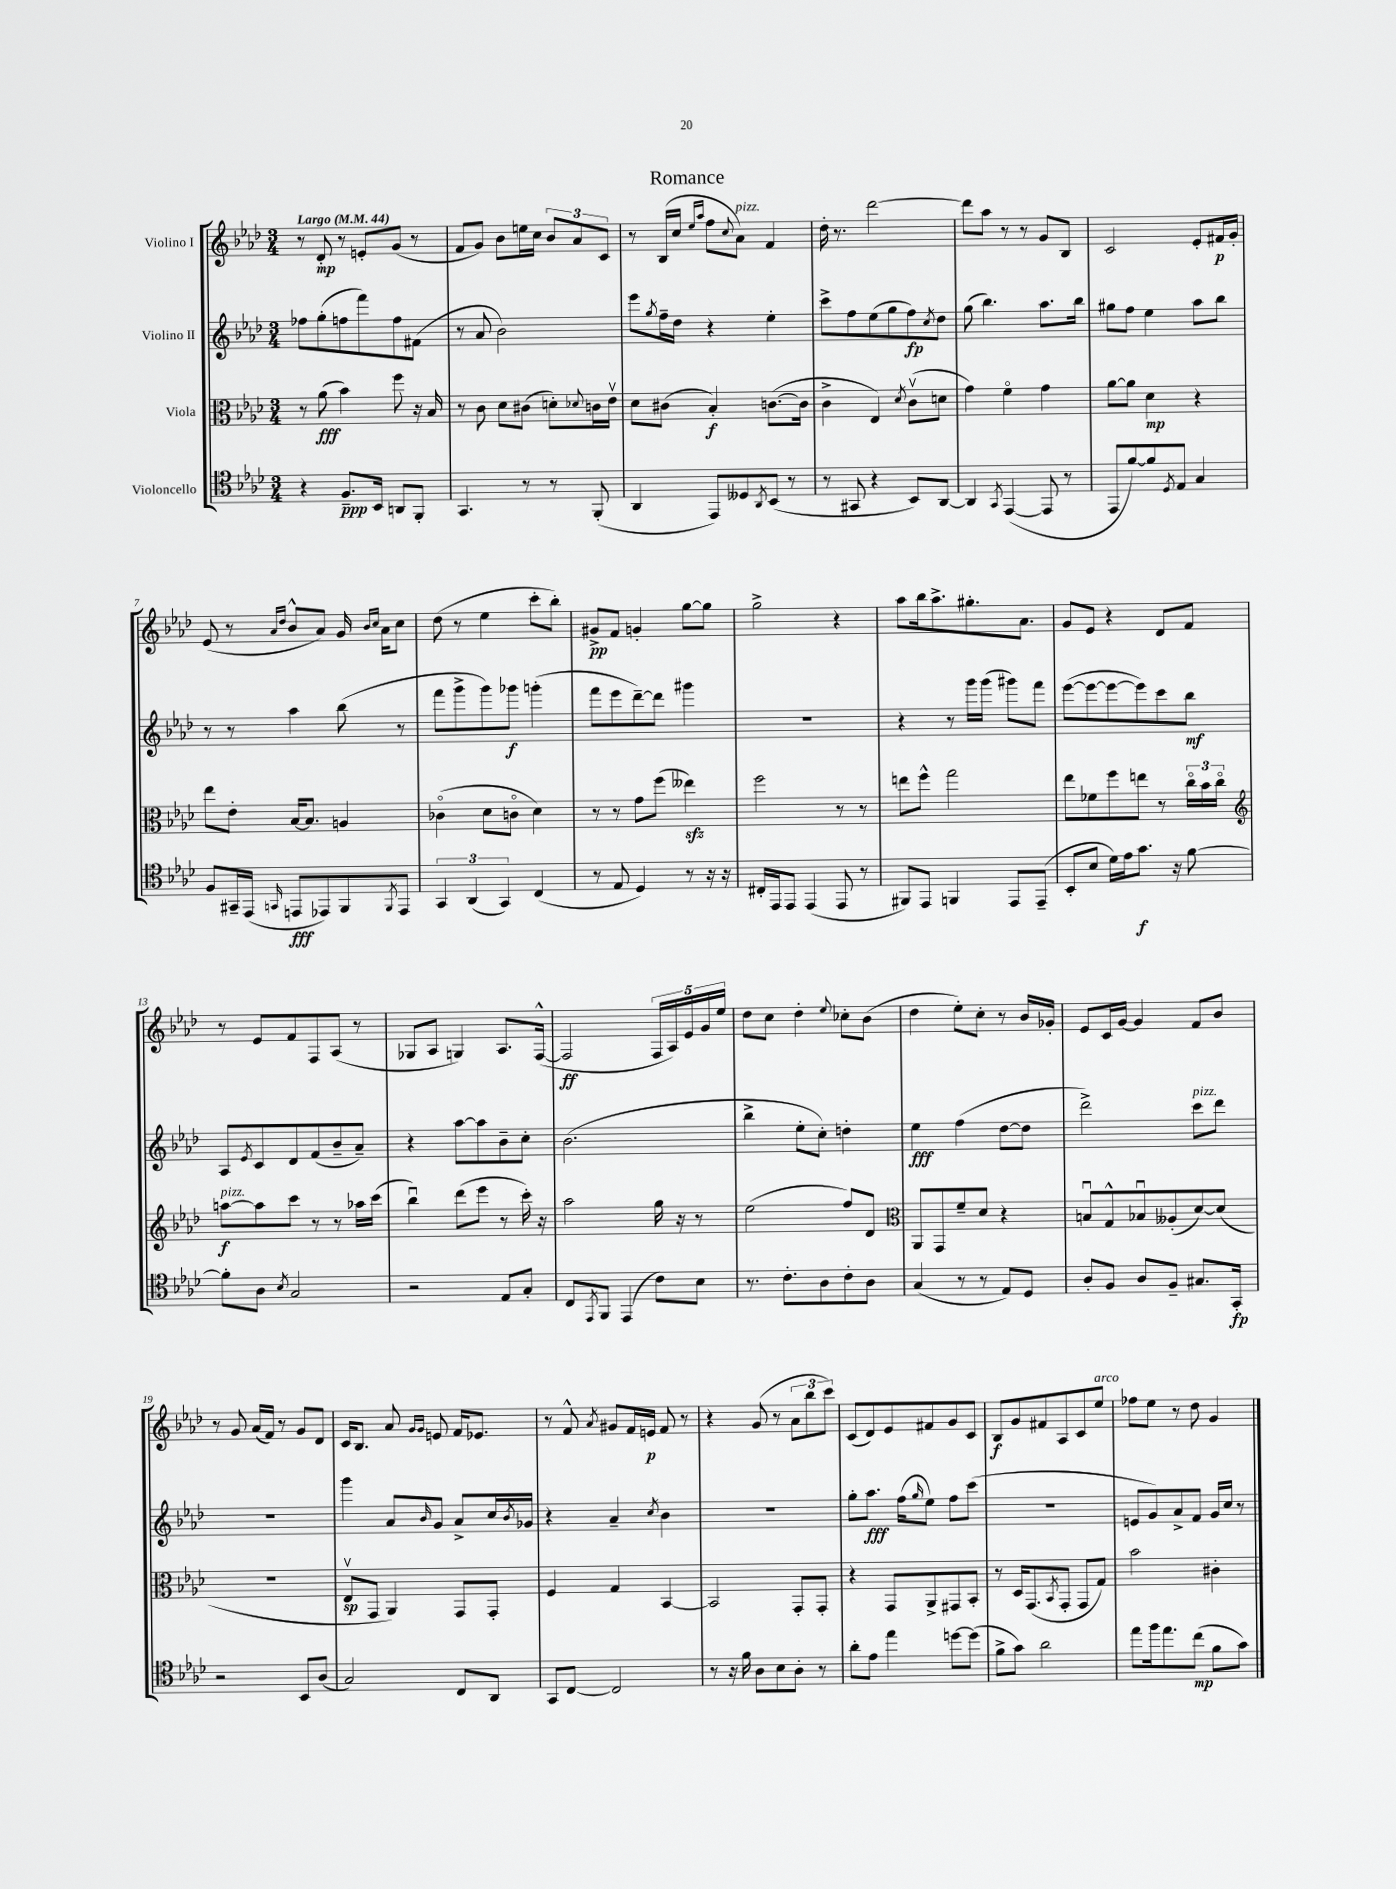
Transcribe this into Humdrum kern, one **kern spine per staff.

**kern	**dynam	**kern	**dynam	**kern	**dynam	**kern	**dynam
*part4	*part4	*part3	*part3	*part2	*part2	*part1	*part1
*staff4	*staff4	*staff3	*staff3	*staff2	*staff2	*staff1	*staff1
*I"Violoncello	*	*I"Viola	*	*I"Violino II	*	*I"Violino I	*
*clefC4	*	*clefC3	*	*clefG2	*	*clefG2	*
*k[b-e-a-d-]	*	*k[b-e-a-d-]	*	*k[b-e-a-d-]	*	*k[b-e-a-d-]	*
*M3/4	*	*M3/4	*	*M3/4	*	*M3/4	*
*MM44	*	*MM44	*	*MM44	*	*MM44	*
=1	=1	=1	=1	=1	=1	=1	=1
!	!	!	!	!	!	!LO:TX:a:B:t=Largo	!
4r	.	8r	.	8ff-X\L	.	8r	.
.	.	(8a-\	fff	(8gg'\	.	8d-'/	mp
8.F~/L	ppp	4b-\)	.	8ffn\	.	8r	.
.	.	.	.	8fff\)	.	8en'/L	.
16BB-/Jk	.	.	.	.	.	.	.
8AAn/L	.	8ff\	.	8ff\	.	(8g/J	.
8FF'/J	.	16r	.	(8f#X\J	.	8r	.
.	.	16B-/	.	.	.	.	.
=2	=2	=2	=2	=2	=2	=2	=2
4.GG/	.	8r	.	8r	.	8f/L	.
.	.	8c\	.	8a-/	.	8g/J)	.
.	.	8d-\L	.	2b-\)	.	8b-\L	.
8r	.	(8c#X\J	.	.	.	16een\L	.
.	.	.	.	.	.	16cc\JJ	.
8r	.	8dn'\L)	.	.	.	12b-/L	.
.	.	.	.	.	.	12a-/	.
.	.	8qqd-X/	.	.	.	.	.
(8FF'/	.	16cn\L	.	.	.	.	.
.	.	.	.	.	.	12c/J	.
.	.	16e-v\JJ	.	.	.	.	.
=3	=3	=3	=3	=3	=3	=3	=3
4AA-/	.	8d-\L	.	8eee-\L	.	8r	.
.	.	.	.	8qgg/	.	.	.
.	.	(8c#X\J	.	16ff~\L	.	(16B-/LL	.
.	.	.	.	16dd-\JJ	.	16cc/JJ	.
.	.	.	.	.	.	16qqee-/LL	.
.	.	.	.	.	.	16qqaa-/JJ	.
8EE-/L)	.	4B-'/)	f	4r	.	8ff\L	.
.	.	.	.	.	.	8qqcc/	.
!	!	!	!	!	!	!LO:TX:a:i:t=pizz.	!
8D--X/	.	.	.	.	.	8a-\J)	.
8qAA-/	.	.	.	.	.	.	.
(8BB-/J	.	([8.cn\L	.	4ee-'\	.	4f/	.
8r	.	.	.	.	.	.	.
.	.	16c\Jk]	.	.	.	.	.
=4	=4	=4	=4	=4	=4	=4	=4
8r	.	4c^\	.	8ccc^\L	.	16dd-'\	.
.	.	.	.	.	.	8.r	.
8GG#X/	.	.	.	8ff\	.	.	.
4r	.	4E-/)	.	(8ee-\	.	[2ddd-\	.
.	.	.	.	8gg\	.	.	.
.	.	8qd-/	.	.	.	.	.
8BB-/L)	.	(8cv\L	.	8ff\)	fp	.	.
.	.	.	.	8qcc/	.	.	.
[8AA-/J	.	8dn\J	.	8dd-\J	.	.	.
=5	=5	=5	=5	=5	=5	=5	=5
4AA-/]	.	4g\)	.	(8gg\	.	8ddd-\L]	.
.	.	.	.	4.bb-\)	.	8aa-\J	.
8qGG/	.	.	.	.	.	.	.
([4EE-/	.	4f\	.	.	.	8r	.
.	.	.	.	.	.	8r	.
8EE-/]	.	4g\	.	8.aa-\L	.	8g/L	.
8r	.	.	.	.	.	8B-/J	.
.	.	.	.	16bb-\Jk	.	.	.
=6	=6	=6	=6	=6	=6	=6	=6
8EE-/L	.	[8a-\L	.	8gg#X\L	.	2c/	.
[8f/)	.	8a-\J]	.	8ff\J	.	.	.
8f/]	.	4d-\	mp	4ee-\	.	.	.
8qD-/	.	.	.	.	.	.	.
8E-/J	.	.	.	.	.	.	.
4G/	.	4r	.	8aa-\L	.	8e-'/L	.
.	.	.	.	8bb-\J	.	16f#X/L	p
.	.	.	.	.	.	16g'/JJ	.
!!LO:LB:g=z
=7	=7	=7	=7	=7	=7	=7	=7
8F/L	.	8ee-\L	.	8r	.	(8e-/	.
16GG#X~/L	.	8e-'\J	.	8r	.	8r	.
(16EE-/JJ	.	.	.	.	.	.	.
.	.	.	.	.	.	16qqa-/LL	.
16qqGGn/	.	.	.	.	.	16qqdd-/JJ	.
8EEn/L	fff	[16B-/KL	.	4aa-\	.	8b-^^/L	.
.	.	8.B-/J]	.	.	.	.	.
8EE-X/)	.	.	.	.	.	8a-/J)	.
8FF/	.	4An/	.	(8bb-\	.	16g/	.
.	.	.	.	.	.	16qqb-/LL	.
.	.	.	.	.	.	16qqcc/JJ	.
.	.	.	.	.	.	16a-\KL	.
8qFF/	.	.	.	.	.	.	.
8EE-/J	.	.	.	8r	.	8cc\J	.
=8	=8	=8	=8	=8	=8	=8	=8
6GG/	.	(4c-X\	.	8fff\L	.	(8dd-\	.
.	.	.	.	8ggg^\	.	8r	.
(6AA-/	.	.	.	.	.	.	.
.	.	8d-\L	.	8ggg\)	.	4ee-\	.
6GG/)	.	.	.	.	.	.	.
.	.	8cn\J	.	8ggg-X\J	f	.	.
(4C/	.	4d-\)	.	(4gggn'\	.	8ccc'\L	.
.	.	.	.	.	.	8bb-'\J)	.
=9	=9	=9	=9	=9	=9	=9	=9
8r	.	8r	.	8fff\L	.	8g#X^/L	pp
8E-/	.	8r	.	8eee-\	.	8f/J	.
4D-/)	.	8g\L	.	[8ddd-~\)	.	4gn'/	.
.	.	(8ff\J	.	8ddd-\J]	.	.	.
8r	.	4ee--Xzz\)	.	4ggg#X\	.	[8gg\L	.
16r	.	.	.	.	.	8gg\J]	.
16r	.	.	.	.	.	.	.
=10	=10	=10	=10	=10	=10	=10	=10
16C#X'/LL	.	2ff\	.	2.r	.	2gg^\	.
16EE-/J	.	.	.	.	.	.	.
8EE-/J	.	.	.	.	.	.	.
(4EE-/	.	.	.	.	.	.	.
8EE-/	.	8r	.	.	.	4r	.
8r	.	8r	.	.	.	.	.
=11	=11	=11	=11	=11	=11	=11	=11
8FF#X/L)	.	8een\L	.	4r	.	8aa-\L	.
8EE-/J	.	8ff^^\J	.	.	.	16bb-\k	.
.	.	.	.	.	.	8.aa-^\	.
4FFn/	.	2gg\	.	8r	.	.	.
.	.	.	.	16ggg\LL	.	8.gg#X'\	.
.	.	.	.	(16ggg\JJ	.	.	.
8EE-/L	.	.	.	8ggg#X\L)	.	.	.
.	.	.	.	.	.	8.a-\J	.
(8EE-~/J	.	.	.	8fff\J	.	.	.
=12	=12	=12	=12	=12	=12	=12	=12
8BB-'/L	.	8ee-\L	.	([8eee-\L	.	8g/L	.
8B-/J	.	8f-X\	.	8eee-\_	.	8e-/J	.
16d-\LL)	.	8ff\	.	8eee-\_	.	4r	.
16e-\J	.	.	.	.	.	.	.
8.g\J	f	8een\J	.	8eee-\])	.	.	.
.	.	8r	.	8ccc\	.	8d-/L	.
16r	.	.	.	.	.	.	.
[8f\	.	24cc\LL	.	8bb-\J	mf	8f/J	.
.	.	24b-\	.	.	.	.	.
.	.	24cc\JJ	.	.	.	.	.
!!LO:LB:g=z
=13	=13	=13	=13	=13	=13	=13	=13
*	*	*clefG2	*	*	*	*	*
!	!	!LO:TX:a:i:t=pizz.	!	!	!	!	!
8f'\L]	.	[8aan\L	f	8A-/L	.	8r	.
.	.	.	.	8qe-/	.	.	.
8A-\J	.	8aa\]	.	8c/	.	8e-/L	.
8qB-/	.	.	.	.	.	.	.
2G/	.	8ccc\J	.	8d-/	.	8f/	.
.	.	8r	.	(8f/	.	8F/	.
.	.	8r	.	8b-~/	.	(8A-/J	.
.	.	16aa-X\LL	.	8a-~/J)	.	8r	.
.	.	(16ccc\JJ	.	.	.	.	.
=14	=14	=14	=14	=14	=14	=14	=14
2r	.	4bb-u\)	.	4r	.	8G-X/L	.
.	.	.	.	.	.	8A-/J	.
.	.	(8ddd-\L	.	[8aa-\L	.	4Gn/)	.
.	.	8eee-\J	.	8aa-\]	.	.	.
8E-/L	.	8r	.	8b-~\	.	8.A-/L	.
8G'/J	.	16ccc'\)	.	8cc'\J	.	.	.
.	.	16r	.	.	.	([16F^^/Jk	.
=15	=15	=15	=15	=15	=15	=15	=15
8C/L	.	2aa-\	.	(2.b-\	.	2F/]	ff
8qEE-/	.	.	.	.	.	.	.
8FF/J	.	.	.	.	.	.	.
(4EE-/	.	.	.	.	.	.	.
8c\L)	.	16gg\	.	.	.	20F/LL	.
.	.	.	.	.	.	20A-/)	.
.	.	16r	.	.	.	.	.
.	.	.	.	.	.	20e-/	.
8B-\J	.	8r	.	.	.	.	.
.	.	.	.	.	.	20g/	.
.	.	.	.	.	.	20ee-/JJ	.
=16	=16	=16	=16	=16	=16	=16	=16
8.r	.	(2ee-\	.	4bb-^\	.	8dd-\L	.
.	.	.	.	.	.	8cc\J	.
8.c'\L	.	.	.	.	.	.	.
.	.	.	.	8ee-'\L	.	4dd-'\	.
8A-\	.	.	.	8cc'\J)	.	.	.
.	.	.	.	.	.	8qqee-/	.
8c'\	.	8ff/L)	.	4ddn'\	.	8cc-X'\L	.
8A-\J	.	8d-/J	.	.	.	(8b-\J	.
=17	=17	=17	=17	=17	=17	=17	=17
*	*	*clefC3	*	*	*	*	*
(4G/	.	8AA-/L	.	4ee-\	fff	4dd-\	.
.	.	8GG/	.	.	.	.	.
8r	.	8f~/	.	(4ff\	.	8ee-'\L)	.
8r	.	8d-/J	.	.	.	8cc'\J	.
8E-/L)	.	4r	.	[8dd-\L	.	8r	.
8D-/J	.	.	.	8dd-\J]	.	16b-/LL	.
.	.	.	.	.	.	16g-X'/JJ	.
=18	=18	=18	=18	=18	=18	=18	=18
8A-'/L	.	8Bnu/L	.	2ddd-^\)	.	8e-/L	.
8F/J	.	8G^^/	.	.	.	16c/L	.
.	.	.	.	.	.	[16g/JJ	.
8A-/L	.	8B-Xu/	.	.	.	4g/]	.
8F~/J	.	(8A--X'/	.	.	.	.	.
!	!	!	!	!LO:TX:a:i:t=pizz.	!	!	!
8.G#X/L	.	[8d-/)	.	8ccc\L	.	8f/L	.
.	.	(8d-/J]	.	8ddd-\J	.	8b-/J	.
16GG'/Jk	fp	.	.	.	.	.	.
!!LO:LB:g=z
=19	=19	=19	=19	=19	=19	=19	=19
2r	.	2.r	.	2.r	.	8r	.
.	.	.	.	.	.	8g/	.
.	.	.	.	.	.	(16a-/LL	.
.	.	.	.	.	.	16f/JJ)	.
.	.	.	.	.	.	8r	.
8BB-/L	.	.	.	.	.	8g/L	.
(8A-/J	.	.	.	.	.	8d-/J	.
=20	=20	=20	=20	=20	=20	=20	=20
2G/)	.	8E-v/L	sp	4ggg\	.	16c/KL	.
.	.	.	.	.	.	8.B-/J	.
.	.	8GG/J	.	.	.	.	.
.	.	4AA-/)	.	8a-/L	.	8a-/	.
.	.	.	.	.	.	16qqg/LL	.
.	.	.	.	16qqb-/	.	16qqg/JJ	.
.	.	.	.	8g/J	.	8en/	.
8C/L	.	8GG/L	.	8a-^/L	.	16f/KL	.
.	.	.	.	.	.	8.e-X/J	.
8AA-/J	.	8GG'/J	.	16cc/L	.	.	.
.	.	.	.	8qb-/	.	.	.
.	.	.	.	16g-X/JJ	.	.	.
=21	=21	=21	=21	=21	=21	=21	=21
8GG/L	.	4F/	.	4r	.	8r	.
[8C/J	.	.	.	.	.	8f^^/	.
.	.	.	.	.	.	8qa-/	.
2C/]	.	4G/	.	4a-~/	.	8g#X/L	.
.	.	.	.	.	.	16f/L	.
.	.	.	.	.	.	16en/JJ	p
.	.	.	.	8qcc/	.	.	.
.	.	[4BB-/	.	4b-\	.	8f/	.
.	.	.	.	.	.	8r	.
=22	=22	=22	=22	=22	=22	=22	=22
8r	.	2BB-/]	.	2.r	.	4r	.
16r	.	.	.	.	.	.	.
16f\	.	.	.	.	.	.	.
8A-\L	.	.	.	.	.	(8g/	.
8B-\	.	.	.	.	.	8r	.
8A-'\J	.	8GG'/L	.	.	.	12a-\L	.
.	.	.	.	.	.	12bb-\	.
8r	.	8GG'/J	.	.	.	.	.
.	.	.	.	.	.	12ccc\J)	.
=23	=23	=23	=23	=23	=23	=23	=23
8a-'\L	.	4r	.	8gg'\L	.	(8c/L	.
8e-\J	.	.	.	8.aa-\J	fff	8d-/)	.
4ee-\	.	8GG/L	.	.	.	8e-/	.
.	.	.	.	(16ff\KL	.	.	.
.	.	.	.	16qqgg/	.	.	.
.	.	8AA-^/	.	8ee-\J)	.	8f#X/	.
[8ddn\L	.	8GG#X/	.	8ff\L	.	8g/	.
(8dd\J]	.	8BB-'/J	.	(8ccc\J	.	8c/J	.
=24	=24	=24	=24	=24	=24	=24	=24
8f^\L	.	8r	.	2.r	.	8B-/L	f
8g\J)	.	16D-/KL	.	.	.	8g/	.
.	.	(8.GG/	.	.	.	.	.
2a-\	.	.	.	.	.	8f#X/	.
.	.	8qBB-/	.	.	.	.	.
.	.	8GG'/J	.	.	.	8A-/	.
.	.	8GG/L	.	.	.	8c/	.
!	!	!	!	!	!	!LO:TX:a:i:t=arco	!
.	.	8G/J)	.	.	.	8ee-/J	.
=25	=25	=25	=25	=25	=25	=25	=25
8ee-\L	.	2b-\	.	8en/L	.	8ff-X\L	.
16ff\k	.	.	.	8g/)	.	8ee-\J	.
8.ee-\	.	.	.	.	.	.	.
.	.	.	.	8a-^/	.	8r	.
(8cc\J	mp	.	.	8f/J	.	8dd-\	.
8f\L	.	4c#X'\	.	16g/LL	.	4g/	.
.	.	.	.	16cc/JJ	.	.	.
8g\J)	.	.	.	8r	.	.	.
==	==	==	==	==	==	==	==
*-	*-	*-	*-	*-	*-	*-	*-
